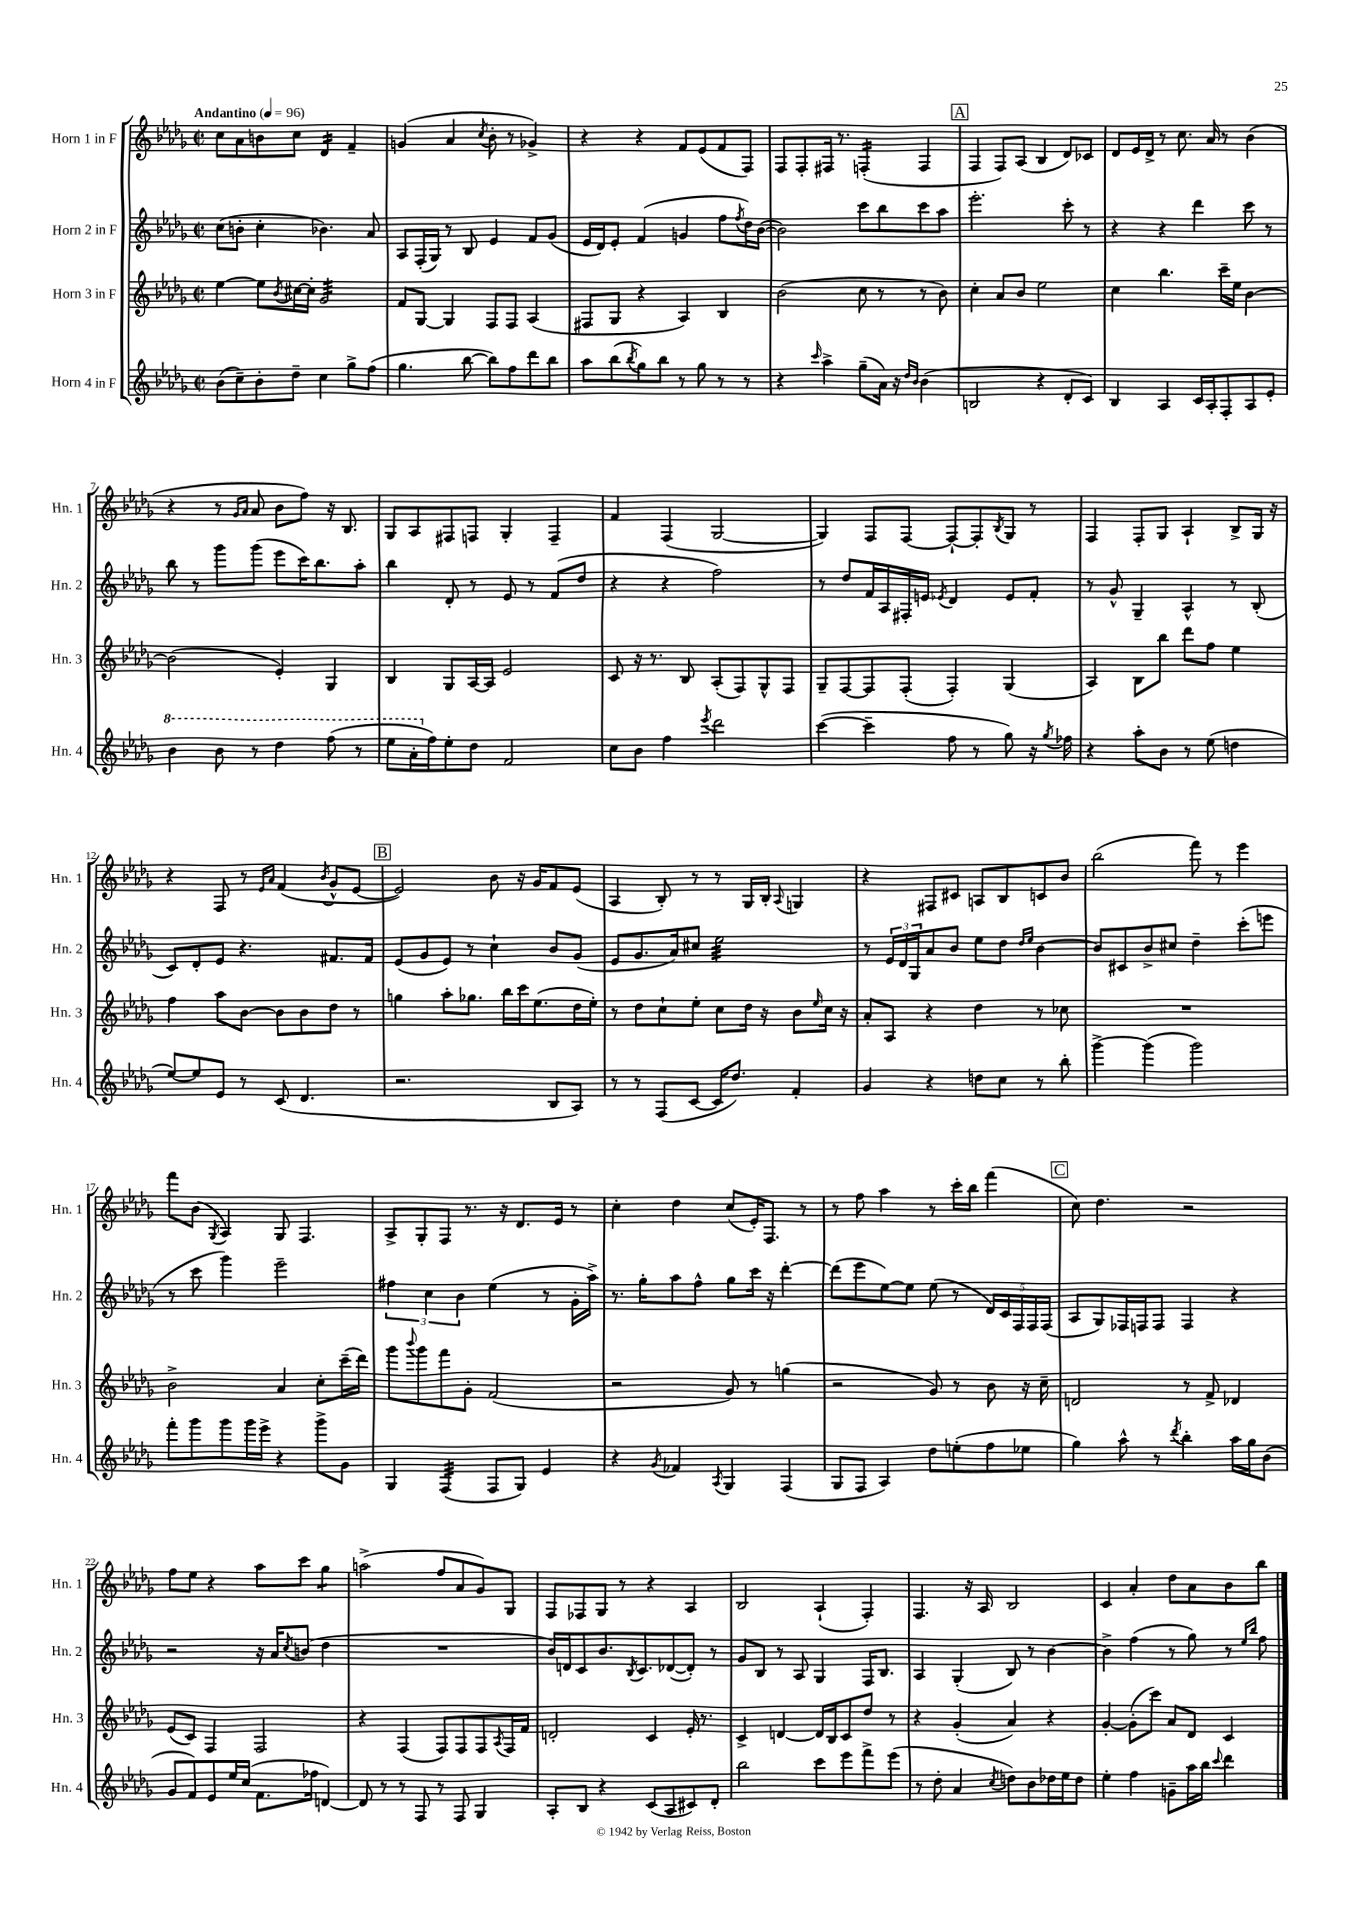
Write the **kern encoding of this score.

**kern	**kern	**kern	**kern
*staff4	*staff3	*staff2	*staff1
*clefG2	*clefG2	*clefG2	*clefG2
*k[b-e-a-d-g-]	*k[b-e-a-d-g-]	*k[b-e-a-d-g-]	*k[b-e-a-d-g-]
*M2/2	*M2/2	*M2/2	*M2/2
*met(c|)	*met(c|)	*met(c|)	*met(c|)
*MM96	*MM96	*MM96	*MM96
(8b-	[4ee-	(8cc	8cc
8cc~)	.	8b'	8a-
8b-'	8ee-]	4cc'	8b
.	8qb-	.	.
8dd-~	[16cc#	.	8cc
.	16cc#']	.	.
4cc	2g-	4.b-)	4d-
8gg-^	.	.	4f~
(8ff	.	8a-	.
=	=	=	=
4.gg-	8f	8A-	(4g
.	[8G-	(16F'	.
.	.	16G-)	.
.	4G-]	8r	4a-
[8bb-	.	8B-	.
.	.	.	8qcc
8bb-])	8F	4e-	8b-'
8ff	8F	.	8r
8ddd-	(4A-	8f	4g-^)
8bb-	.	(8g-	.
=	=	=	=
8aa-	8F#	16e-	4r
.	.	16d-)	.
(8bb-	8G-	8e-'	.
8qbb-	.	.	.
8gg-)	4r	(4f	4r
8bb-	.	.	.
8r	4A-)	4g	8f
8gg-	.	.	(8e-
8r	4B-	8ff	8f
.	.	8qff	.
8r	.	16dd-)	8F)
.	.	([16b-	.
=	=	=	=
4r	(2b-	2b-])	8F
.	.	.	8F'
16qqccc	.	.	.
4aa-^	.	.	16F#
.	.	.	8.r
(8gg-~	8cc	8ccc	(4F'
16a-)	8r	8bb-	.
16r	.	.	.
16qqdd-	.	.	.
16qqb-	.	.	.
(4b-	8r	8ccc	4F
.	8b-)	8aa-	.
=	=	=	=
2B	4cc'	2.eee-'	4F
.	8a-	.	8F)
.	8b-	.	(8A-
4r	2ee-	.	4B-
8d-'	.	8ccc'	8d-)
8c)	.	8r	8c-
=	=	=	=
4B-	4cc	4r	8d-
.	.	.	16e-
.	.	.	16d-^
4A-	4.bb-	4r	8r
.	.	.	8.cc
16c	.	4ddd-	.
16A-'	.	.	16a-
8F'	16ccc~	.	8r
.	16ee-	.	.
8A-	[4b-	8ccc	(4b-
8e-'	.	8r	.
=	=	=	=
4bb-	(2b-]	8bb-	4r
.	.	8r	.
8bb-	.	8ggg-	8r
.	.	.	16qqg-
.	.	.	16qqa-
8r	.	(8ggg-	8a-
4ddd-	4e-')	8eee-	8b-
.	.	16ccc)	8ff)
.	.	8.bb-	.
(8fff	4G-	.	16r
.	.	.	8.B-
8r	.	8aa-'	.
=	=	=	=
8eee-	4B-	4bb-	8G-
16aa-'	.	.	8A-
16ff)	.	.	.
8ee-'	8G-	8d-'	8F#
8dd-	[16A-	8r	8F
.	16A-]	.	.
2f	2e-	8e-	4G-'
.	.	8r	.
.	.	(8f	4F~
.	.	8dd-	.
=	=	=	=
8cc	8c	4r	4f
8b-	16r	.	.
.	8.r	.	.
4ff	.	4r	(4F
.	8B-	.	.
8qeee-	.	.	.
2ddd-	(8A-'	2ff)	[2G-
.	8F)	.	.
.	8G-^^	.	.
.	8F	.	.
=	=	=	=
([4ccc	8G-~	8r	4G-])
.	[8F	8dd-	.
4ccc~]	8F]	16f	8F
.	.	16A-	.
.	(8F'	16F#'	[8F
.	.	16e	.
.	.	8qe-	.
8ff	4F')	4d-	8F`_
8r	.	.	8F']
.	.	.	8qB-
8gg-)	(4G-	8e-	8G-
16r	.	8f'	8r
8qgg-	.	.	.
16ff-	.	.	.
=	=	=	=
4r	4A-)	8r	4F
.	.	8g-^^	.
8aa-'	8B-	4G-~	8F'
8b-	8bb-	.	8G-
8r	8ddd-	4A-^^	4A-`
(8ee-	8ff	.	.
4dd	4ee-	8r	8B-^
.	.	(8B-'	16G-
.	.	.	16r
=	=	=	=
[8ee-)	4ff	8c)	4r
8ee-]	.	8d-'	.
8e-	8aa-	8e-	8F
8r	[8b-	4.r	8r
.	.	.	16qqe-
.	.	.	16qqa-
(8c	8b-]	.	(4f
4.d-	8b-	.	.
.	.	.	8qb-
.	8dd-	8.f#	8g-^^
.	8r	.	[8e-
.	.	16f#	.
=	=	=	=
2.r	4gg	(8e-	2e-])
.	.	8g-	.
.	8aa-'	8e-)	.
.	8.gg-	8r	.
.	.	4cc`	8b-
.	16bb-	.	.
.	16ccc	.	16r
.	(8.ee-	.	16g-
8B-	.	8b-	8f
8A-)	16dd-	(8g-	(8e-
.	16ee-')	.	.
=	=	=	=
8r	8r	8e-	4A-
8r	8dd-	8.g-	.
(8F	8cc`	.	8B-')
.	.	16a-)	.
[8c	8ee-'	8cc#	8r
16c]	8cc	2ee-	8r
8.dd-)	.	.	.
.	16dd-	.	16G-
.	16r	.	16B-'
.	.	.	8qqA-
4f'	8b-	.	4G
.	16qqee-	.	.
.	16cc	.	.
.	16r	.	.
=	=	=	=
4g-	8a-'	8r	4r
.	8A-	24e-	.
.	.	24d-	.
.	.	24G-	.
4r	4r	8a-	8F#
.	.	8b-	8c#
8dd	4dd-	8ee-	8A
8cc	.	8dd-	8B-
.	.	16qqdd-	.
.	.	16qqee-	.
8r	8r	[4b-	8c
8bb-'	8cc-	.	8b-
=	=	=	=
[4ggg-^	1r	8b-]	(2bb-
.	.	8c#	.
(4ggg-]	.	8b-^	.
.	.	8cc#	.
2ggg-)	.	4dd-~	8fff)
.	.	.	8r
.	.	(8ccc'	4eee-
.	.	8eee	.
=	=	=	=
8fff'	2b-^	8r	8fff
8ggg-	.	8ccc	(8b-
.	.	.	8qG-
8ggg-	.	4ggg-)	4A-)
16ggg-	.	.	.
16eee-^	.	.	.
4r	4a-	2eee-~	8G-
.	.	.	4.F
8ggg-^	8cc'	.	.
8g-	(16ccc~	.	.
.	16ddd-)	.	.
=	=	=	=
4G-	8ggg-	6ff#	8A-^
.	8qqbbb-	.	.
.	8ggg-	.	8G-'
.	.	6cc	.
(4F	8fff	.	8F
.	.	6b-	.
.	8g-'	.	8.r
8F	(2f	(4ee-	.
.	.	.	16r
8G-)	.	.	8.d-
4e-	.	8r	.
.	.	.	16e-
.	.	16g-'	8r
.	.	16aa-^)	.
=	=	=	=
4r	2r	8.r	4cc'
.	.	16gg-'	.
8qg-	.	.	.
4f-	.	8aa-	4dd-
.	.	8ff^^	.
8qA-	.	.	.
4G-	8g-)	8gg-	(8cc
.	8r	16ccc	16e-')
.	.	16r	8.F
(4F	(4gg	[4ddd-'	.
.	.	.	8r
=	=	=	=
8G-	2r	(8ddd-]	8r
8F	.	8eee-	8ff
4A-)	.	[8ee-)	4aa-
.	.	8ee-]	.
8dd-	8g-)	(8ee-	8r
(8ee'	8r	8r	16ccc'
.	.	.	16bb-
8ff	8b-	20d-)	(4fff
.	.	20c	.
.	.	20F	.
8ee-	16r	.	.
.	.	20F	.
.	16cc~	.	.
.	.	(20F	.
=	=	=	=
4gg-)	2d	8A-	8cc)
.	.	8G-)	4.dd-
8aa-^^	.	16F-	.
.	.	16F	.
8r	.	8F	.
8qddd-	.	.	.
4bb-'	8r	4F	2r
.	8f^	.	.
16aa-	4d-	4r	.
16gg-	.	.	.
(8b-	.	.	.
=	=	=	=
8g-	(8e-	2r	8ff
8f)	8c)	.	8ee-
8e-	4F	.	4r
16ee-	.	.	.
(16cc	.	.	.
8.f	2F	16r	8aa-
.	.	16a-	.
.	.	8qcc	.
.	.	(8b	8ccc
16ff-	.	.	.
[4d)	.	4dd-	4gg-
=	=	=	=
8d]	4r	1r	(2aa^
8r	.	.	.
8r	(4F	.	.
8F	.	.	.
8r	8F)	.	8ff
8F	8F	.	8a-
4G-	8F	.	8g-)
.	8qA-	.	.
.	16F	.	8G-
.	16f	.	.
=	=	=	=
8A-'	2d'	16b-)	8F
.	.	16d	.
8B-	.	8c	8F-
4r	.	8.b-	8G-
.	.	.	8r
.	.	8qB-	.
.	.	8.c	.
(8c	4c	.	4r
8A-	.	([8d-	.
8c#)	16e-'	8d-'])	4A-
.	8.r	.	.
8d-'	.	8r	.
=	=	=	=
2bb-	4c^	8g-	2B-
.	.	8B-	.
.	[4d	8r	.
.	.	8A-	.
8ccc	16d]	4G-	(4A-`
.	16B-	.	.
8eee-	8c	.	.
8fff^	8dd-	16F	4F')
.	.	8.B-	.
(8eee-	8r	.	.
=	=	=	=
8r	4r	4A-	4.F
8dd-'	.	.	.
4a-	(4g-'	(4G-'	.
.	.	.	16r
.	.	.	16A-
8qcc	.	.	.
8dd)	4a-)	8B-)	2B-
8b-	.	8r	.
16dd-	4r	[4b-	.
16ee-	.	.	.
8dd-	.	.	.
=	=	=	=
4ee-'	[4g-'	4b-^]	4c
4ff	(8g-']	(4ff	4a-'
.	8ccc)	.	.
8g~	8a-	8r	8dd-
16aa-	8d-	8gg-)	8a-
16bb-	.	.	.
8qqccc	.	.	.
4ddd-	4c	8r	8b-
.	.	16qqee-	.
.	.	16qqbb-	.
.	.	8ff	8bb-
==	==	==	==
*-	*-	*-	*-
